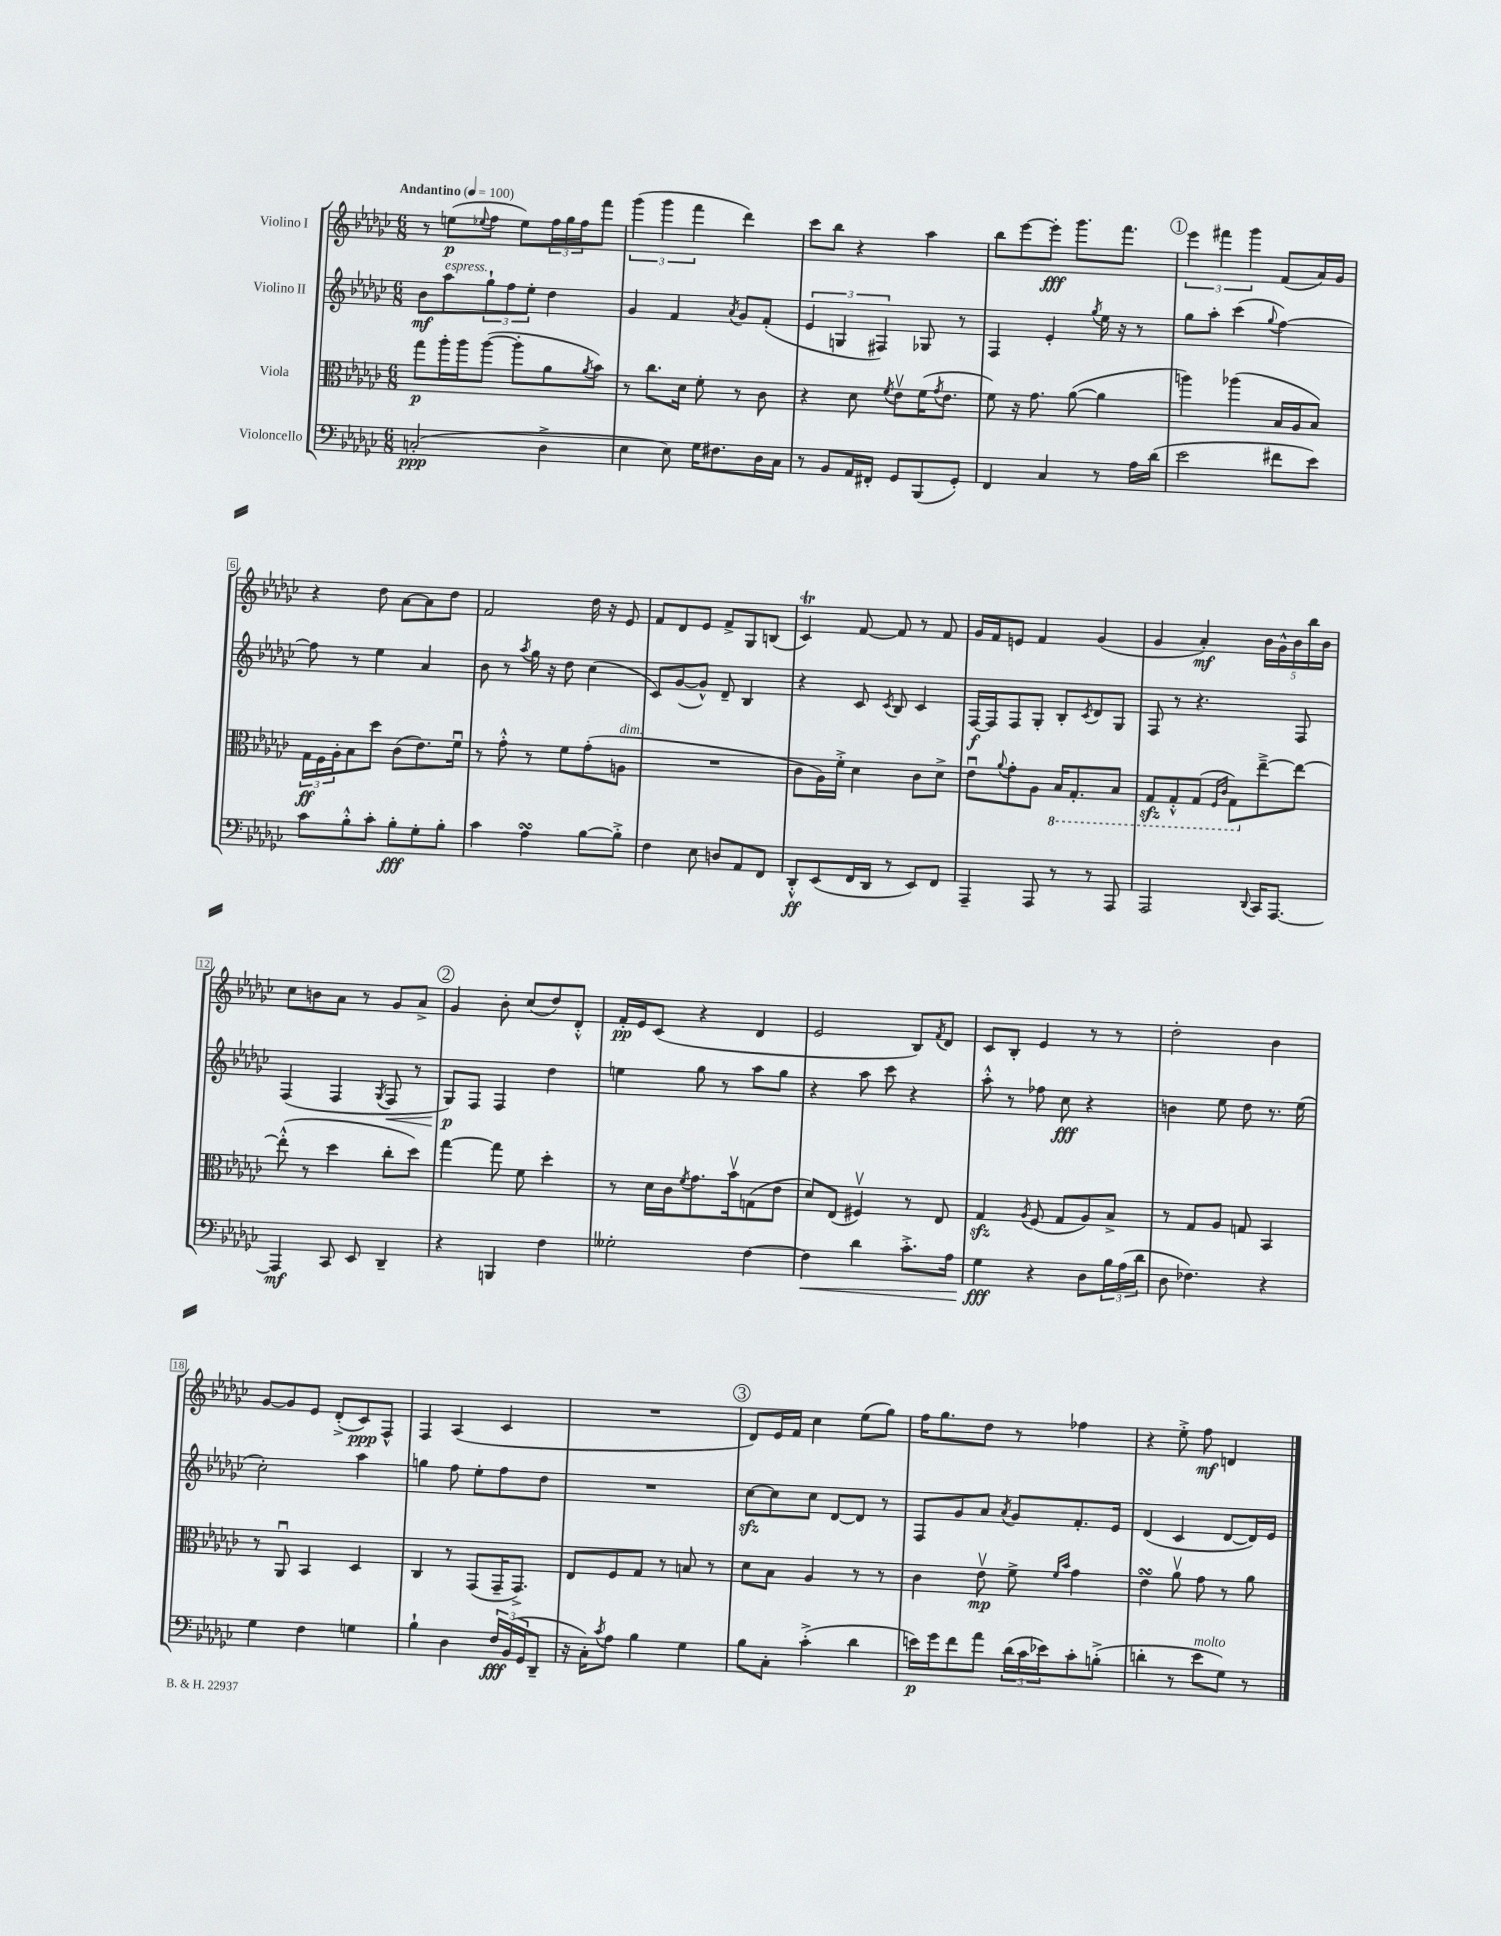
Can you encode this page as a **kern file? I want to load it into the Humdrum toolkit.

**kern	**kern	**kern	**kern
*staff4	*staff3	*staff2	*staff1
*clefF4	*clefC3	*clefG2	*clefG2
*k[b-e-a-d-g-c-]	*k[b-e-a-d-g-c-]	*k[b-e-a-d-g-c-]	*k[b-e-a-d-g-c-]
*M6/8	*M6/8	*M6/8	*M6/8
*MM100	*MM100	*MM100	*MM100
(2C'/	8gg-\L	8b-\L	8r
.	16aa-'\L	8aa-\	(8ee\L
.	16aa-\J	.	.
.	.	.	8qqee-/
.	([8aa-\J	12gg-`\	8ff\J
.	.	12ff\	.
.	8aa-'\]L	.	8ee-\L)
.	.	12ee-'\J	.
4D-^\	8a-\	4dd-\	24ff\L
.	.	.	24gg-\
.	.	.	24ff\J
.	8qa-/	.	.
.	8b-\J)	.	8fff\J
=	=	=	=
4E-\	8r	4g-/	(6ggg-\
.	8.cc-\L	.	.
.	.	.	6ggg-\
8E-\)	.	4f/	.
.	16d-\Jk	.	.
.	.	.	6fff\
16G-\LK	8f'\	.	.
8.F#\	.	.	.
.	.	8qa-/	.
.	8r	8g-/L	4ddd-\)
16D-\L	8c-\	(8f'/J	.
16C-\JJ	.	.	.
=	=	=	=
8r	4r	6e-/	8ccc-\L
8BB-/L	.	.	8bb-\J
.	.	6G/	.
16AA-/L	8d-\	.	4r
16FF#'/JJ	.	.	.
.	.	6F#/)	.
.	8qf/	.	.
8GG-/L	8e-v\L	.	.
(8BBB-/	(16f\K	8G-/	4aa-\
.	8qg-/	.	.
.	8.e-\J	.	.
8GG-'/J)	.	8r	.
=	=	=	=
4FF/	8f\)	4F/	8bb-\L
.	16r	.	[8eee-\
.	8.g-\	.	.
4C-/	.	4e-'/	8eee-'\]J
.	([8a-\	.	8.ggg-\L
.	.	8qgg-/	.
8r	4a-\]	16ee-\	.
.	.	16r	8.fff\J
16A-\LL	.	8r	.
(16d-\JJ	.	.	.
=	=	=	=
2e-\	4aa\)	8gg-\L	6eee-\
.	.	8aa-'\J	.
.	.	.	6fff#\
.	(4aa-\	(4ccc-\	.
.	.	.	6ggg-\
.	.	8qqgg-/	.
8f#\L	16B-/LL	[4ff\)	(8f/L
.	16A-/J	.	.
8e-\J)	8B-/J)	.	16a-/L)
.	.	.	16g-/JJ
=	=	=	=
8c-\L	24G-\LL	8ff\]	4r
.	24F\	.	.
.	24A-'\J	.	.
8B-'^^\	8B-\	8r	.
8c-'\J	8dd-\J	4ee-\	8dd-\
8B-'\L	(8c-\L	.	[8a-\L
8G-'\	8.e-\)	4a-/	8a-\]
8B-'\J	.	.	8dd-\J
.	16fu\Jk	.	.
=	=	=	=
4c-\	8r	8b-\	2f/
.	8g-'^^\	8r	.
.	.	8qaa-/	.
4A-\	8r	16gg-\	.
.	.	16r	.
.	8f\L	8dd-\	.
[8B-\L	(8g-'\	(4cc-\	16dd-\
.	.	.	16r
8B-'^\]J	8A\J	.	8e-/
=	=	=	=
4F\	2.r	8c-/L)	8f/L
.	.	([8g-/	8d-/
8E-\	.	8g-^^/]J)	8e-/J
8D/L	.	8d-~/	8f^/L
8AA-/	.	4B-/	8G-/
8FF/J	.	.	(8B/J
=	=	=	=
8DD-'^^/L	8c-\L	4r	4c-/)
(8EE-/	16A-\L)	.	.
.	16f'^\JJ	.	.
16FF/L	4d-\	8c-/	[8f/
16DD-/JJ	.	.	.
.	.	8qc-/	.
8r	.	8B-/	8f/]
8EE-/L)	8c-\L	4c-/	8r
8FF/J	8d-^\J	.	8f/
=	=	=	=
4AAA-~/	8e-u\L	[16F/LL	16g-/LL
.	.	16F/]J	16f/J
.	8qqa-/	.	.
.	8g-'\	8F/	8e/J
8AAA-/	8A-\J	8G-'/J	4f/
8r	16BB-/LK	8B-'/L	.
.	8.GG-'/	.	.
.	.	8qc-/	.
8r	.	8d-/	(4g-/
8AAA-/	8BB-/J	8G-/J	.
=	=	=	=
2AAA-/	8GG-/L	8F/	4g-/
.	8GG-'^^/	8r	.
.	(8GG-/J	4.r	4a-'/)
.	16qqFF/LL	.	.
.	16qqC-/JJ	.	.
.	8GG-\L)	.	.
8qqDD-/	.	.	.
16CC-/LK	[8ee-~^\	.	20b-\LL
.	.	.	20g-^^\
[8.AAA-/J	.	.	.
.	.	.	20b-\
.	8ee-\_J	8F/	.
.	.	.	20bb-\
.	.	.	20b-\JJ
=	=	=	=
4AAA-/]	(8ee-'^^\]	(4F/	8cc-\L
.	8r	.	8b\
8CC-/	4dd-\	4F/	8a-\J
8EE-/	.	.	8r
.	.	8qG-/	.
4DD-~/	8cc-'\L	8F/	8g-/L
.	8dd-\J)	8r	8a-^/J
=	=	=	=
4r	[4gg-\	8G-/L)	4g-/
.	.	8F/J	.
4BBB/	8gg-\]	4F/	8b-'\
.	8f\	.	(8cc-/L
4F\	4dd-'\	4dd-\	8dd-/)
.	.	.	8d-'^^/J
=	=	=	=
2G--'\	8r	4ee\	16f'/LL
.	.	.	16e-/J
.	16d-\LL	.	(8c-/J
.	16c-\J	.	.
.	8qf/	.	.
.	8.g-\	8gg-\	4r
.	.	8r	.
.	16b-v\k	.	.
[4F\	(8G\	8aa-\L	4d-/
.	8e-\J	8gg-\J	.
=	=	=	=
4F\]	8d-/L)	4r	2e-/
.	(8E-/J	.	.
4d-\	4F#v/)	8aa-\	.
.	.	8ccc-\	.
8.c-'^\L	8r	4r	8B-/L)
.	.	.	8qf/
.	8E-/	.	8d-/J
16A-\Jk	.	.	.
=	=	=	=
4G-\	4G-/	8aa-'^^\	8c-/L
.	.	8r	8B-'/J
.	8qA-/	.	.
4r	(8F/	8ff-\	4e-/
.	8G-/L	8cc-\	.
8D-\L	8A-/)	4r	8r
24B-\L	8B-^/J	.	8r
(24A-\	.	.	.
24d-\JJ	.	.	.
=	=	=	=
8D-\	8r	4b\	2dd-'\
4.F-\)	8G-/L	.	.
.	8A-/J	8ee-\	.
.	8G/	8dd-\	.
4r	4BB-/	8.r	4b-\
.	.	(16ee-\	.
=	=	=	=
4G-\	8r	2cc-'\)	[8g-/L
.	8AA-u/	.	8g-/]
4F\	4BB-/	.	8e-/J
.	.	.	(8d-'^/L
4G\	4D-/	4aa-\	8c-/)
.	.	.	8F^^/J
=	=	=	=
4B-`\	4C-/	4gg\	4F/
4D-\	8r	8ff\	(4A-/
.	(8GG-/L	8ee-'\L	.
24F/LL	16GG-~/K	8ff\	4c-/
(24BB-/	.	.	.
.	8.GG-^/J)	.	.
24GG-/J	.	.	.
8DD-~/J	.	8dd-\J	.
=	=	=	=
16r	8E-/L	2.r	2.r
16C-'\LK)	.	.	.
8qc-/	.	.	.
8A-\J	8F/	.	.
4B-\	8G-/J	.	.
.	8r	.	.
4G-\	8B/	.	.
.	8r	.	.
=	=	=	=
8B-\L	8d-\L	[8cc-\L	8d-/L)
8C-'\J	8B-\J	8cc-\]	16e-/L
.	.	.	16f/JJ
(4c-'^\	4A-/	8cc-\J	4cc-\
.	.	[8d-/L	.
4d-\	8r	8d-/]J	(8ee-\L
.	8r	8r	8gg-\J)
=	=	=	=
16e\LL)	4c-\	8F/L	16ff\LK
16g-\J	.	.	8.gg-\
8f\	.	8g-/	.
8a-\J	8e-v\	8a-/J	8dd-\J
.	.	8qa-/	.
(24d-\LL	8f^\	8g-/L	8r
24c-\	.	.	.
24e-\J)	.	.	.
.	16qqf/LL	.	.
.	16qqb-/JJ	.	.
8c-'\	4g-\	8.f'/	4ff-\
(8B'^\J	.	.	.
.	.	16e-/Jk	.
=	=	=	=
4d'\	4e-\	(4d-/	4r
8r	8a-v\	4c-/	8ee-'^\
8e-\L	8g-\	.	8ff\
8G-\J)	8r	[8d-/L	4d/
8r	8a-\	16d-/]L)	.
.	.	16e-/JJ	.
==	==	==	==
*-	*-	*-	*-
